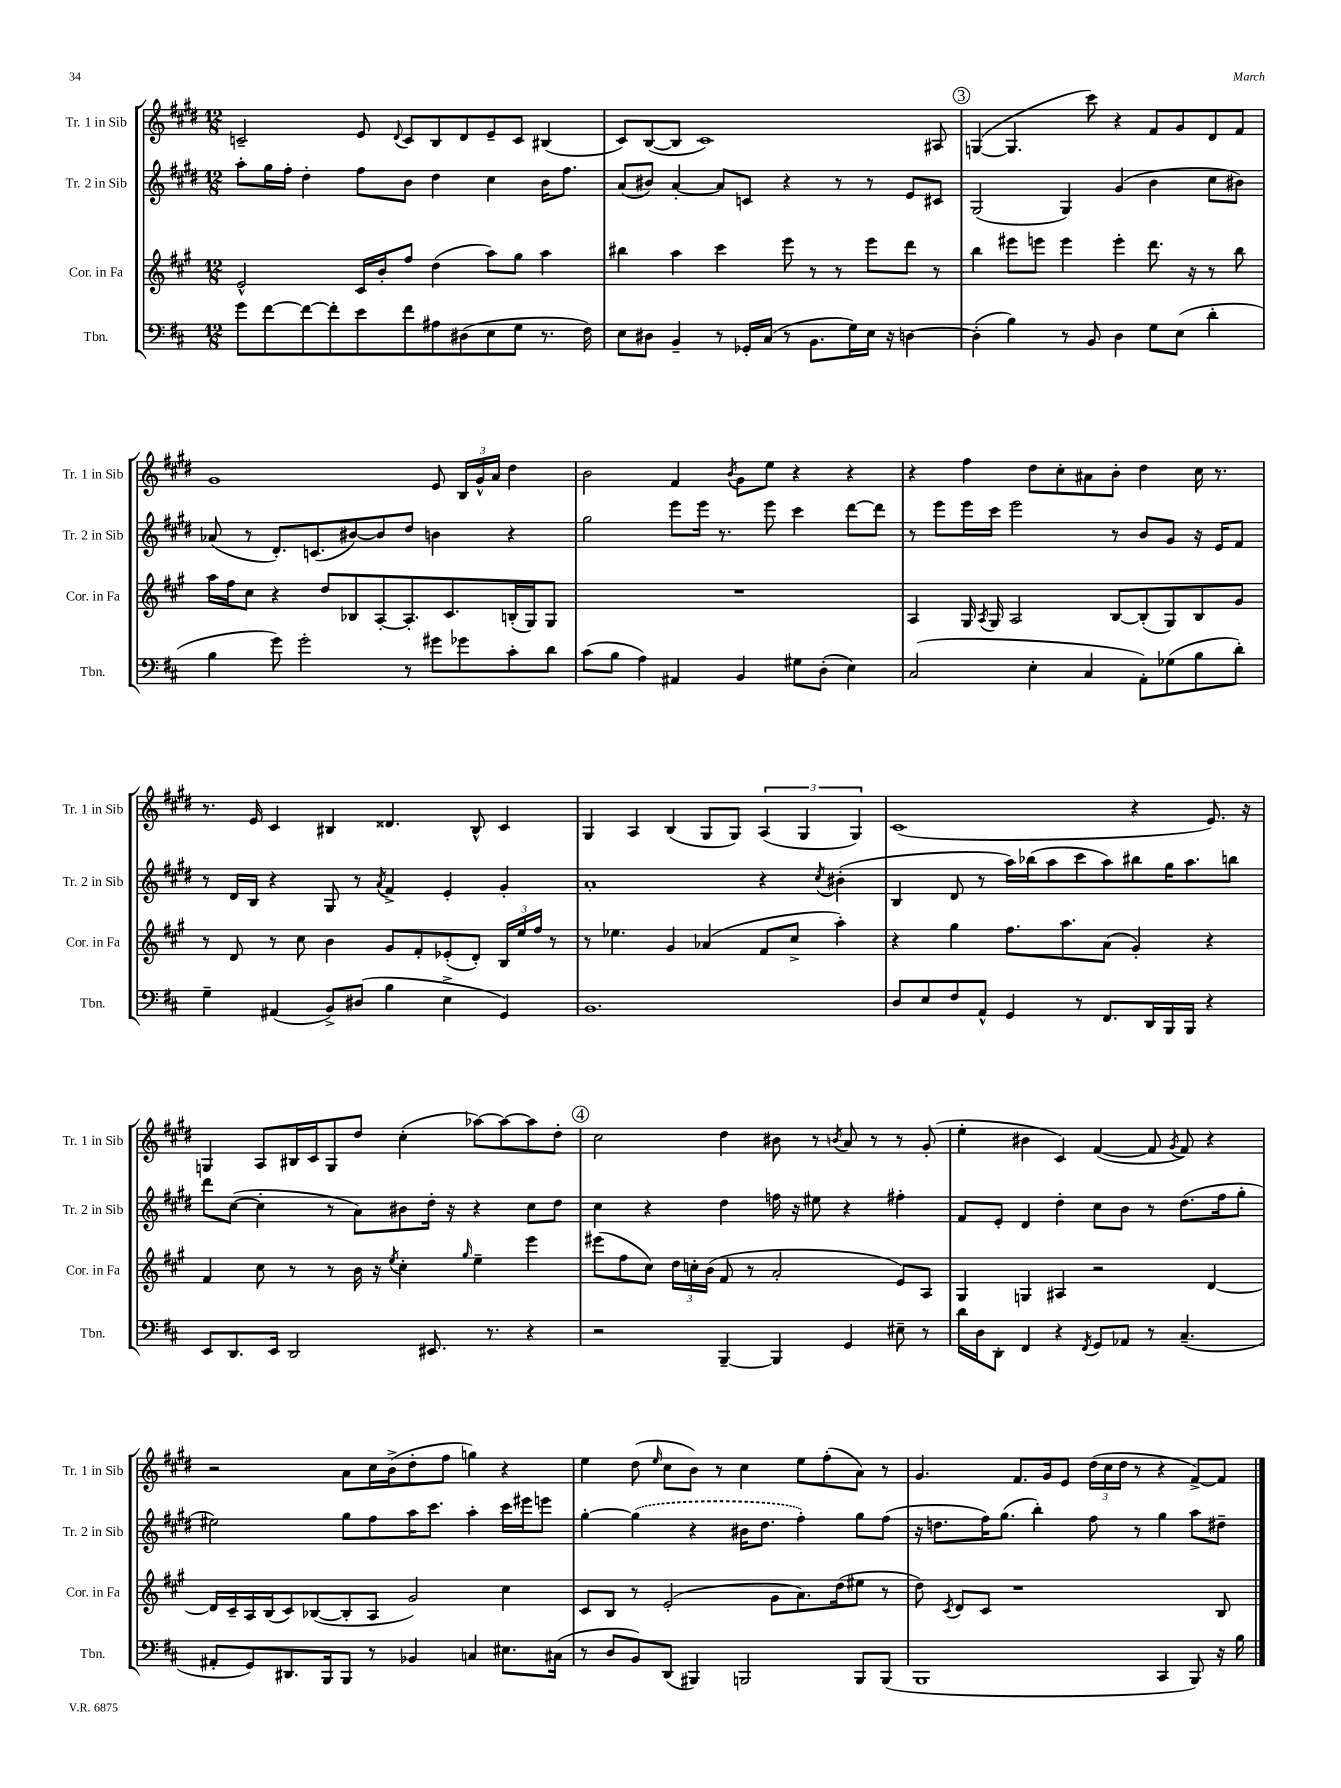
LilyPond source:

<<
\new StaffGroup <<
\new Staff = "s0" \with { instrumentName = "Tr. 1 in Sib" shortInstrumentName = "Tr. 1 in Sib" } {
    \clef treble \key e \major \numericTimeSignature \time 12/8
    \autoBeamOff c'2-- e'8 \appoggiatura { dis'8 } c'8[ b8 dis'8 e'8-- c'8] bis4( |
    cis'8[) b8~( b8] cis'1) ais8 |
    \mark \markup { \circle "3" } g4~( g4. cis'''8) r4 fis'8[ gis'8 dis'8 fis'8] |
    gis'1 e'8 \tuplet 3/2 { b16[ gis'16-^ a'16] } dis''4 |
    b'2 fis'4 \acciaccatura { b'8 } gis'8[ e''8] r4 r4 |
    r4 fis''4 dis''8[ cis''8-. ais'8 b'8]-. dis''4 cis''16 r8. |
    r8. e'16 cis'4 bis4 disis'4. bis8-^ cis'4 |
    gis4 a4 b4( gis8[ gis8]) \tuplet 3/2 { a4( gis4 gis4) } |
    cis'1( r4 e'8.) r16 |
    g4 a8[ bis16 cis'16 g8 dis''8] cis''4-.( aes''8[~) aes''8~ aes''8 dis''8]-. |
    \mark \markup { \circle "4" } cis''2 dis''4 bis'8 r8 \acciaccatura { b'8 } a'8 r8 r8 gis'8-.( |
    e''4-. bis'4 cis'4) fis'4~( fis'8 \acciaccatura { gis'8 } fis'8) r4 |
    r2 a'8[ cis''16 b'16->( dis''8-. fis''8] g''4) r4 |
    e''4 dis''8( \grace { e''16 } cis''8[ b'8]) r8 cis''4 e''8[ fis''8-.( a'8]) r8 |
    gis'4. fis'8.[ gis'16 e'8] \tuplet 3/2 { dis''16[( cis''16 dis''16] } r8 r4 fis'8[~->) fis'8] \bar "|." |
}
\new Staff = "s1" \with { instrumentName = "Tr. 2 in Sib" shortInstrumentName = "Tr. 2 in Sib" } {
    \clef treble \key e \major \numericTimeSignature \time 12/8
    \autoBeamOff a''8[-. gis''16 fis''16]-. dis''4-. fis''8[ b'8] dis''4 cis''4 b'16[ fis''8.] |
    a'8[( bis'8]) a'4~-. a'8[ c'8] r4 r8 r8 e'8[ cis'8] |
    \mark \markup { \circle "3" } gis2( gis4) gis'4( b'4 cis''8[ bis'8]) |
    aes'8( r8 dis'8.[-.) c'8.( bis'8~) bis'8 dis''8] b'4 r4 |
    gis''2 e'''8[ e'''16] r8. e'''8 cis'''4 dis'''8[~ dis'''8] |
    r8 e'''8[ e'''16 cis'''16] e'''2 r8 b'8[ gis'8] r16 e'16[ fis'8] |
    r8 dis'16[ b16] r4 gis8 r8 \acciaccatura { a'8 } fis'4-> e'4-. gis'4-. |
    a'1-. r4 \acciaccatura { cis''8 } bis'4-.( |
    b4 dis'8 r8 a''16[) bes''16( a''8 cis'''8 a''8) bis''8 gis''16 a''8. b''8] |
    dis'''8[ cis''8]~( cis''4-. r8 a'8[) bis'8 dis''16]-. r16 r4 cis''8[ dis''8] |
    \mark \markup { \circle "4" } cis''4 r4 dis''4 f''16 r16 eis''8 r4 fis''4-. |
    fis'8[ e'8]-. dis'4 dis''4-. cis''8[ b'8] r8 dis''8.[( fis''16 gis''8]-. |
    eis''2) gis''8[ fis''8 a''16 cis'''8.] a''4-. cis'''16[ eis'''16 e'''8] |
    gis''4~-. \once \slurDashed gis''4( r4 bis'16[ dis''8.] fis''4-.) gis''8[ fis''8]( |
    r16 d''8.[ fis''16) gis''8.]( b''4-.) fis''8 r8 gis''4 a''8[ dis''8]-- \bar "|." |
}
\new Staff = "s2" \with { instrumentName = "Cor. in Fa" shortInstrumentName = "Cor. in Fa" } {
    \clef treble \key a \major \numericTimeSignature \time 12/8
    \autoBeamOff e'2-^ cis'16[ b'16-. fis''8] d''4( a''8[) gis''8] a''4 |
    bis''4 a''4 cis'''4 e'''8 r8 r8 e'''8[ d'''8] r8 |
    \mark \markup { \circle "3" } b''4 eis'''8[ e'''8] e'''4 e'''4-. d'''8. r16 r8 b''8 |
    a''16[ fis''16 cis''8] r4 d''8[ bes8 a8~-. a8.-. cis'8. b16-.( gis16) gis8] |
    R1. |
    a4 gis16 \acciaccatura { a8 } gis16 a2 b8[~ b8-.( gis8) b8 gis'8] |
    r8 d'8 r8 cis''8 b'4 gis'8[ fis'8-. ees'8-.( d'8]-.) \tuplet 3/2 { b16[ e''16 fis''16] } r8 |
    r8 ees''4. gis'4 aes'4( fis'8[ cis''8]-> a''4-.) |
    r4 gis''4 fis''8.[ a''8. a'8]( gis'4-.) r4 |
    fis'4 cis''8 r8 r8 b'16 r16 \acciaccatura { e''8 } cis''4-. \grace { gis''16 } e''4-- e'''4 |
    \mark \markup { \circle "4" } eis'''8[( fis''8 cis''8]) \tuplet 3/2 { d''16[ c''16-. b'16]( } fis'8 r8 a'2-. e'8[) a8] |
    gis4 g4 ais4 r2 d'4~ |
    d'16[ cis'16-- a16 b16( cis'8) bes8~( bes8-. a8] gis'2) cis''4 |
    cis'8[ b8] r8 e'2-.( gis'8[ a'8.) d''16( eis''8] r8 |
    d''8) \acciaccatura { cis'8 } d'8[ cis'8] r1 b8 \bar "|." |
}
\new Staff = "s3" \with { instrumentName = "Tbn." shortInstrumentName = "Tbn." } {
    \clef bass \key d \major \numericTimeSignature \time 12/8
    \autoBeamOff g'8[ fis'8~ fis'8~ fis'8-. e'8 fis'8 ais8 dis8( e8 g8] r8. fis16) |
    e8[ dis8] b,4-- r8 ges,16[-. cis16]( r8 b,8.[ g16) e16] r16 d4~ |
    \mark \markup { \circle "3" } d4-.( b4) r8 b,8 d4 g8[ e8]( d'4-. |
    b4 g'8) g'2-. r8 gis'8[ ges'8 cis'8-. d'8] |
    cis'8[( b8] a4) ais,4 b,4 gis8[ d8]-.( e4) |
    cis2( e4-. cis4 a,8[-.) ges8( b8 d'8]-.) |
    g4-- ais,4( b,8[->) dis8]( b4 e4-> g,4) |
    b,1. |
    d8[ e8 fis8 a,8]-^ g,4 r8 fis,8.[ d,16 b,,16 b,,16] r4 |
    e,8[ d,8. e,16] d,2 eis,8. r8. r4 |
    \mark \markup { \circle "4" } r2 b,,4~-- b,,4 g,4 eis8-- r8 |
    d'16[ d16 d,8]-. fis,4 r4 \acciaccatura { fis,8 } g,8[ aes,8] r8 cis4.--( |
    ais,8[-. g,8) dis,8. b,,16 b,,8] r8 bes,4 c4 eis8.[ cis16]( |
    r8 d8[ b,8) d,8]( bis,,4) b,,2 b,,8[ b,,8]( |
    b,,1 cis,4 b,,8) r16 b16 \bar "|." |
}
>>
>>
\layout { \context { \Score \remove "Bar_number_engraver" } }
